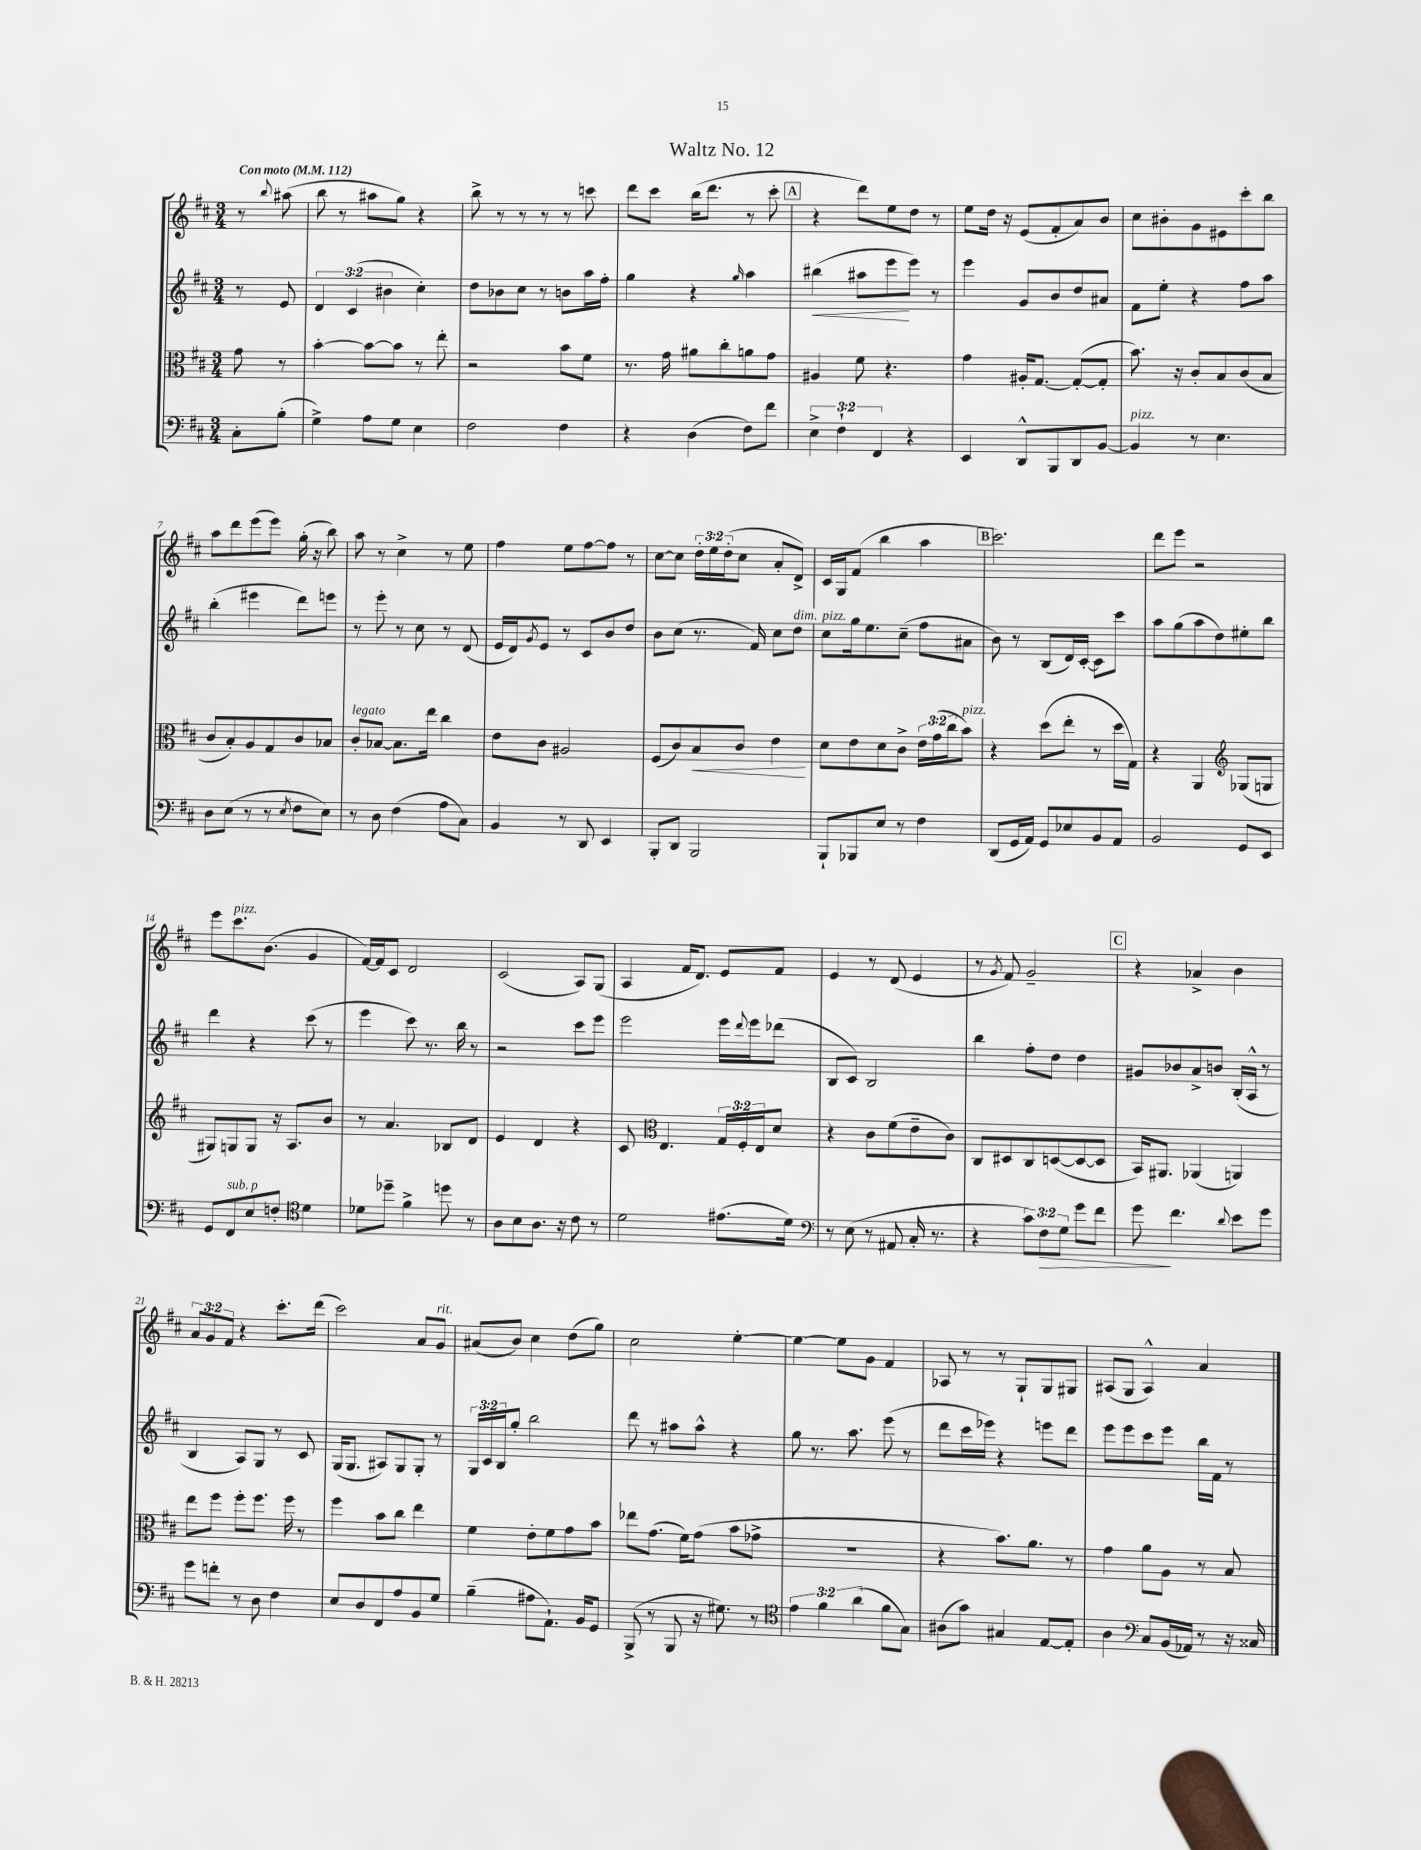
\header { title = "Waltz No. 12" }
<<
\new StaffGroup <<
\new Staff = "s0" {
    \clef treble \key d \major \numericTimeSignature \time 3/4 \override Staff.TupletNumber.text = #tuplet-number::calc-fraction-text \partial 4 \tempo "Con moto" 4 = 112
    r8 \appoggiatura { b''8 } ais''8( |
    b''8 r8 ais''8 g''8) r4 |
    b''8-> r8 r8 r8 r8 c'''8 |
    d'''8 cis'''8 b''16( d'''8. r8 cis'''8-. |
    \mark \markup { \box "A" } r4 d'''8) e''8 d''8 r8 |
    e''8 d''16 r16 e'8( fis'8-. a'8) b'8 |
    cis''8 bis'8-. g'8 eis'8 cis'''8-. b''8 |
    a''8 d'''8 e'''8( e'''8) g''16-.( r16 b''8) |
    a''8 r8 cis''4-> r8 e''8 |
    fis''4 e''8 fis''8~ fis''8 r8 |
    cis''8~ cis''8 \tuplet 3/2 { d''16-. e''16 d''16-.( } cis''8 a'8-. d'8->) |
    cis'16 g16 fis'8( b''4 a''4 |
    \mark \markup { \box "B" } cis'''2.) |
    d'''8 e'''8 r2 |
    e'''8 cis'''8.^\markup { \italic "pizz." } b'8.( g'4 |
    fis'16~) fis'16 cis'8 d'2 |
    cis'2( a8) g8( |
    a4 fis'16 d'8.) e'8 fis'8 |
    e'4 r8 d'8( e'4 |
    r8 \acciaccatura { g'8 } fis'8) g'2-- |
    \mark \markup { \box "C" } r4 aes'4-> b'4 |
    \tuplet 3/2 { a'8 g'8 fis'8 } r4 cis'''8.-. d'''16( |
    cis'''2) a'8 g'8^\markup { \italic "rit." } |
    ais'8( b'8) cis''4 d''8( g''8) |
    cis''2 e''4~-. |
    e''4~ e''8 g'8 fis'4 |
    aes8 r8 r8 g8-! g8 gis8 |
    ais8( g8 ais4-^) a'4 \bar "|." |
}
\new Staff = "s1" {
    \clef treble \key d \major \numericTimeSignature \time 3/4 \override Staff.TupletNumber.text = #tuplet-number::calc-fraction-text \partial 4
    r8 e'8 |
    \tuplet 3/2 { d'4 cis'4( bis'4 } cis''4-.) |
    d''8 bes'8 cis''8 r8 b'8 a''16 fis''16-. |
    g''4 r4 \grace { g''16 } a''4 |
    \mark \markup { \box "A" } bis''4\<( ais''8 e'''8\! e'''8) r8 |
    e'''4 g'8 b'8 d''8 ais'8 |
    fis'8 e''8-. r4 fis''8 a''8 |
    b''4-.( eis'''4 d'''8) e'''8 |
    r8 e'''8-. r8 cis''8 r8 d'8( |
    e'16 d'16) \acciaccatura { g'8 } e'8 r8 cis'8 b'8 d''8 |
    b'8 cis''8( r8. fis'16) cis''8 d''8^\markup { \italic "dim." } |
    cis''8^\markup { \italic "pizz." } g''16 e''8. cis''8--( fis''8 ais'8 |
    \mark \markup { \box "B" } b'8) r8 b8( d'16) cis'16~-. cis'8 cis'''8 |
    a''8 g''8( a''8 d''8) eis''8-. b''8 |
    d'''4 r4 cis'''8( r8 |
    e'''4 cis'''8) r8. b''16 r8 |
    r2 cis'''8 e'''8 |
    e'''2 e'''16 \appoggiatura { d'''8 } e'''16 des'''8( |
    b8 cis'8) b2 |
    b''4 fis''8-. d''8 d''4 |
    \mark \markup { \box "C" } gis'8 bes'8 a'8-> b'8 b16-.( a16-^ r8 |
    b4 a8) g8 r8 cis'8 |
    g16( g8. ais8) g8 g8-. r8 |
    \tuplet 3/2 { g16 cis'16 b16 } g''8-. b''2 |
    d'''8 r8 ais''8 ais''8-^ r4 |
    g''8 r8. a''8. e'''8( r8 |
    d'''8 cis'''16 ees'''16) r4 e'''8 d'''8 |
    e'''8 e'''8 cis'''8 e'''8 b''16 fis'16 r8 \bar "|." |
}
\new Staff = "s2" {
    \clef alto \key d \major \numericTimeSignature \time 3/4 \override Staff.TupletNumber.text = #tuplet-number::calc-fraction-text \partial 4
    g'8 r8 |
    b'4~-. b'8~ b'8 r8 e''8-. |
    r2 b'8 fis'8 |
    r8. g'16 ais'8 cis''8-. a'8 g'8 |
    \mark \markup { \box "A" } ais4 fis'8 r4. |
    g'4 ais16-. g8.~ g8~-.( g8-. |
    b'8.) r16 cis'8-. b8 cis'8( b8 |
    cis'8 b8-.) a8 g8 cis'8 bes8 |
    cis'8-.^\markup { \italic "legato" } bes8~ bes8. e''16 cis''4 |
    e'8 cis'8 ais2 |
    fis8( cis'8) b8\< cis'8 e'4\! |
    d'8 e'8 d'8 cis'8-> \tuplet 3/2 { e'16 g'16( cis''16 } b'8^\markup { \italic "pizz." }) |
    \mark \markup { \box "B" } r4 d''8( e''8-. r8 d''16 g16) |
    r4 a,4 \clef treble ges8( g8 |
    gis8) g8 g8 r16 a8. b'8 |
    r8 a'4. bes8 d'8 |
    e'4 d'4 r4 |
    cis'8 \clef alto e4. \tuplet 3/2 { g16 fis16-. e16 } d'8 |
    r4 cis'8 fis'8( e'8-- cis'8) |
    cis8 dis8 cis8 d8~( d8~ d8 |
    \mark \markup { \box "C" } b,16) ais,8. aes,4( a,4) |
    e''8 fis''8 fis''8-. fis''8. fis''16 r8 |
    fis''4 b'8 cis''8 e''4 |
    fis'4 e'8-. fis'8 g'8 b'8 |
    ees''8 g'8.( fis'16) g'8( b'8 ges'8-> |
    R2. |
    r4 b'8.) a'8. r8 |
    g'4 a'8 a8 r8 b8 \bar "|." |
}
\new Staff = "s3" {
    \clef bass \key d \major \numericTimeSignature \time 3/4 \override Staff.TupletNumber.text = #tuplet-number::calc-fraction-text \partial 4
    cis8-. b8-.( |
    g4->) a8 g8 e4 |
    fis2 fis4 |
    r4 d4( fis8) fis'8 |
    \mark \markup { \box "A" } \tuplet 3/2 { e4-> fis4-! fis,4 } r4 |
    e,4 d,8-^ b,,8 d,8 b,8~ |
    b,4^\markup { \italic "pizz." } r8 e4. |
    d8 e8( r8 r8 \acciaccatura { e8 } fis8 e8) |
    r8 d8 fis4( a8 cis8) |
    b,4 r8 d,8 e,4 |
    b,,8-. d,8 b,,2 |
    b,,8-! bes,,8 e8 r8 fis4 |
    \mark \markup { \box "B" } d,8( g,16 a,16) g,8 ees8 b,8 a,8 |
    b,2 g,8 e,8 |
    g,8 fis,8^\markup { \italic "sub. p" } e8 f8-. \clef tenor d'4 |
    des'8 des''8-- fis'4-> d''8 r8 |
    a8 b8 a8. r16 cis'8 r8 |
    d'2 eis'8.( d'16) |
    \clef bass r8 e8( r8 ais,8 cis16-. r8. |
    r4 \tuplet 3/2 { cis'8) fis8\> g8 } g'8 fis'8 |
    \mark \markup { \box "C" } g'8\! fis'4. \appoggiatura { d'8 } e'8 g'8 |
    g'8 f'8-. r8 d8 fis4 |
    e8 d8 fis,8 a8 b,8 g8 |
    b4--( ais8 a,8.-!) b,16 g,8 |
    b,,8->( r8 b,,8 r16 gis8.) r8 |
    \clef tenor \tuplet 3/2 { e'4 fis'4 a'4( } fis'8 g8) |
    ais8( g'8) gis4 e8~ e8-. |
    a4 \clef bass cis8 b,16( aes,16) r8 r16 cisis16 \bar "|." |
}
>>
>>
